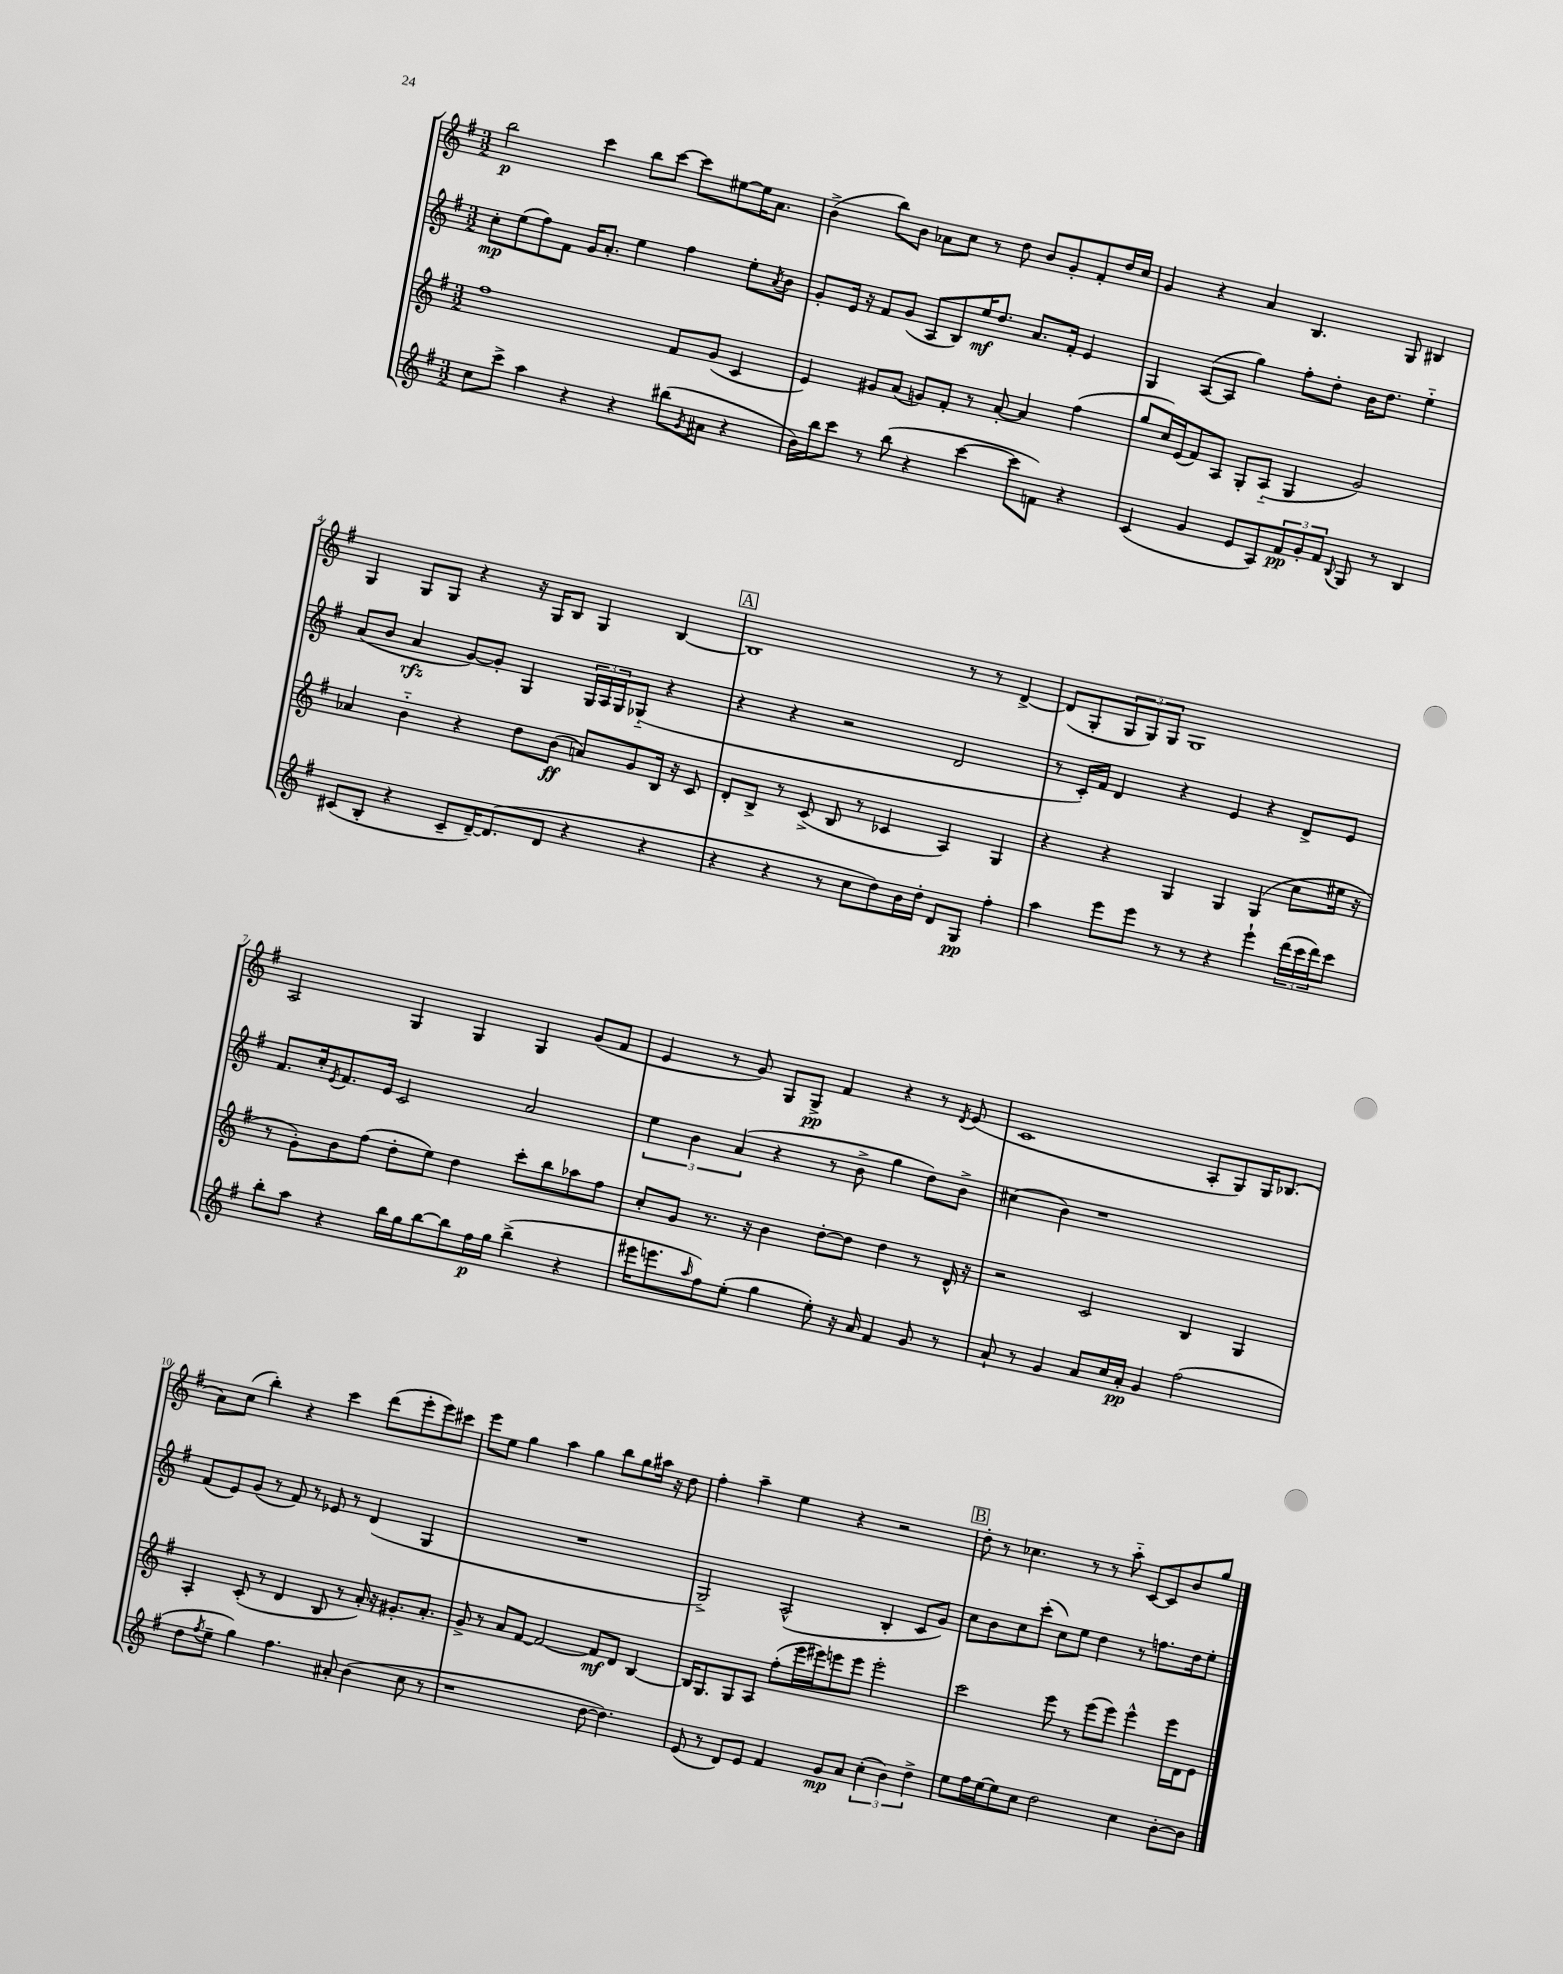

**kern	**dynam	**kern	**dynam	**kern	**dynam	**kern	**dynam
*part4	*part4	*part3	*part3	*part2	*part2	*part1	*part1
*staff4	*staff4	*staff3	*staff3	*staff2	*staff2	*staff1	*staff1
*clefG2	*	*clefG2	*	*clefG2	*	*clefG2	*
*k[f#]	*	*k[f#]	*	*k[f#]	*	*k[f#]	*
*M3/2	*	*M3/2	*	*M3/2	*	*M3/2	*
=1	=1	=1	=1	=1	=1	=1	=1
8cc\L	.	1ff#	.	8cc'\L	mp	2bb\	p
8ccc^\J	.	.	.	(8ee\	.	.	.
4aa\	.	.	.	8ff#\)	.	.	.
.	.	.	.	8f#\J	.	.	.
4r	.	.	.	16g/KL	.	4ccc\	.
.	.	.	.	8.a'/J	.	.	.
4r	.	.	.	4ee\	.	8bb\L	.
.	.	.	.	.	.	[8ccc\J	.
(8bb#X\L	.	8f#/L	.	4ff#\	.	8ccc\L]	.
8qg/	.	.	.	.	.	.	.
8a#X\J	.	(8g/J	.	.	.	[8ee#X\	.
4r	.	4c/	.	8ee'\L	.	16ee#\K]	.
.	.	.	.	.	.	8.a\J	.
.	.	.	.	8qa/	.	.	.
.	.	.	.	8b\J	.	.	.
=2	=2	=2	=2	=2	=2	=2	=2
16b\LL)	.	4e/)	.	8g'/L	.	(4b^\	.
16bb\J	.	.	.	.	.	.	.
8ccc\J	.	.	.	16e/Jk	.	.	.
.	.	.	.	16r	.	.	.
8r	.	8g#X/L	.	8f#/L	.	8bb\L)	.
(8bb\	.	(8a/J	.	(8g/J	.	8b\J	.
4r	.	8gn/L)	.	8A/L	.	8a-X\L	.
.	.	8f#'/J	.	8B/)	.	8cc\J	.
[4ccc\	.	8r	.	16ee/K	mf	8r	.
.	.	.	.	8.dd/J	.	.	.
.	.	[8a'/	.	.	.	8dd\	.
8ccc\L]	.	4a/]	.	8.a/L	.	8b/L	.
8fn\J)	.	.	.	.	.	8g'/	.
.	.	.	.	16f#'/Jk	.	.	.
4r	.	(4ff#\	.	4e/	.	8f#'/	.
.	.	.	.	.	.	16dd/L	.
.	.	.	.	.	.	16cc/JJ	.
=3	=3	=3	=3	=3	=3	=3	=3
(4c/	.	8gg/L	.	4G/	.	4g/	.
.	.	16cc/L)	.	.	.	.	.
.	.	(16e/J	.	.	.	.	.
4g/	.	8f#/)	.	([8A/L	.	4r	.
.	.	8A/J	.	8A/J]	.	.	.
8e/L	.	8G'/L	.	4gg\)	.	4a/	.
8A/)	.	(8A/J	.	.	.	.	.
12f#/	pp	4G/	.	8ff#'\L	.	4.B/	.
12g'/	.	.	.	.	.	.	.
.	.	.	.	8dd'\J	.	.	.
12f#/J	.	.	.	.	.	.	.
8qqB/	.	.	.	.	.	.	.
8G/	.	2g/)	.	16b\KL	.	.	.
.	.	.	.	8.dd\J	.	.	.
8r	.	.	.	.	.	8G/	.
4B/	.	.	.	4ee\	.	4B#X/	.
!!LO:LB:g=z
=4	=4	=4	=4	=4	=4	=4	=4
(8c#X/L	.	4a-X/	.	(8a/L	.	4G/	.
8B'/J	.	.	.	8b/J	.	.	.
4r	.	4b\	.	4a/	rfz	8G/L	.
.	.	.	.	.	.	8G/J	.
8c#~/L	.	4r	.	[8g/L)	.	4r	.
[16d~/K)	.	.	.	8g'/J]	.	.	.
(8.d/]	.	.	.	.	.	.	.
.	.	8dd\L	.	4G/	.	16r	.
.	.	.	.	.	.	16G/KL	.
8d/J	.	(8b\J	ff	.	.	8B/J	.
4r	.	8an/L)	.	24G/LL	.	4G/	.
.	.	.	.	24A/	.	.	.
.	.	.	.	24G/J	.	.	.
.	.	8g/	.	(8G-X/J	.	.	.
4r	.	16B/Jk	.	4r	.	[4B/	.
.	.	16r	.	.	.	.	.
.	.	8c/	.	.	.	.	.
!!LO:REH:place=s1:t=A
=5	=5	=5	=5	=5	=5	=5	=5
4r	.	8d'/L	.	4r	.	1B]	.
.	.	8B^/J	.	.	.	.	.
4r	.	8r	.	4r	.	.	.
.	.	(8c^/	.	.	.	.	.
8r	.	8B/	.	2r	.	.	.
8cc\L	.	8r	.	.	.	.	.
8dd\)	.	4c-X/	.	.	.	.	.
16b\L	.	.	.	.	.	.	.
16dd'\JJ	.	.	.	.	.	.	.
8d/L	.	4A/)	.	2d/	.	8r	.
8G/J	pp	.	.	.	.	8r	.
4ff#'\	.	4G/	.	.	.	[4d^/	.
=6	=6	=6	=6	=6	=6	=6	=6
4aa\	.	4r	.	8r	.	(8d/L]	.
.	.	.	.	16c'/LL)	.	8G'/	.
.	.	.	.	16f#/JJ	.	.	.
8eee\L	.	4r	.	4d/	.	12G/	.
.	.	.	.	.	.	12G/)	.
8eee\J	.	.	.	.	.	.	.
.	.	.	.	.	.	12G/J	.
8r	.	4G/	.	4r	.	1G	.
8r	.	.	.	.	.	.	.
4r	.	4G/	.	4e/	.	.	.
4eee`\	.	(4G/	.	4r	.	.	.
(24ddd\LL	.	8cc\L	.	8d^/L	.	.	.
24ccc\	.	.	.	.	.	.	.
24ddd\J)	.	.	.	.	.	.	.
8ccc\J	.	16ee#X\Jk	.	8e/J	.	.	.
.	.	16r	.	.	.	.	.
!!LO:LB:g=z
=7	=7	=7	=7	=7	=7	=7	=7
8bb'\L	.	8r	.	8.f#/L	.	2A/	.
8aa\J	.	8g'\L)	.	.	.	.	.
.	.	.	.	16cc'/k	.	.	.
.	.	.	.	8qe/	.	.	.
4r	.	8b\	.	8.f#/	.	.	.
.	.	(8ff#\J	.	.	.	.	.
.	.	.	.	16e/Jk	.	.	.
16bb\LL	.	8dd'\L	.	2c/	.	4G/	.
16gg\J	.	.	.	.	.	.	.
[8bb\	.	8ee\J)	.	.	.	.	.
8bb\]	.	4dd\	.	.	.	4G/	.
16ff#\L	p	.	.	.	.	.	.
16gg\JJ	.	.	.	.	.	.	.
(4bb^\	.	8ccc'\L	.	2a/	.	4G/	.
.	.	8bb\	.	.	.	.	.
4r	.	8aa-X\	.	.	.	(8g/L	.
.	.	8ff#\J	.	.	.	8f#/J	.
=8	=8	=8	=8	=8	=8	=8	=8
16eee#X\KL	.	8cc'/L	.	6ee\	.	4e/	.
8.eeen\	.	.	.	.	.	.	.
.	.	8g/J	.	.	.	.	.
.	.	.	.	6b\	.	.	.
16qqaa/	.	.	.	.	.	.	.
8ff#\)	.	8.r	.	.	.	8r	.
.	.	.	.	(6a/	.	.	.
(8ee'\J	.	.	.	.	.	8g/)	.
.	.	16r	.	.	.	.	.
4gg\	.	4b\	.	4r	.	8G/L	.
.	.	.	.	.	.	8G^/J	pp
8ee'\)	.	[8dd'\L	.	8r	.	4f#/	.
16r	.	8dd\J]	.	8b^\	.	.	.
16a/	.	.	.	.	.	.	.
4f#/	.	4dd\	.	4gg\	.	4r	.
8g/	.	8r	.	8dd\L)	.	8r	.
.	.	.	.	.	.	8qd/	.
8r	.	16d^^/	.	8b^\J	.	(8e/	.
.	.	16r	.	.	.	.	.
=9	=9	=9	=9	=9	=9	=9	=9
8a`/	.	2r	.	(4cc#X\	.	1c	.
8r	.	.	.	.	.	.	.
4g/	.	.	.	4b\)	.	.	.
8a/L	.	2c/	.	1r	.	.	.
16cc/L	.	.	.	.	.	.	.
16a'/JJ	pp	.	.	.	.	.	.
4g/	.	.	.	.	.	.	.
(2ff#\	.	4B/	.	.	.	8A'/L	.
.	.	.	.	.	.	8G/)	.
.	.	4G/	.	.	.	16G/K	.
.	.	.	.	.	.	(8.B-X/J	.
!!LO:LB:g=z
=10	=10	=10	=10	=10	=10	=10	=10
8dd\L	.	4A'/	.	(8f#/L	.	8a\L)	.
8qff#/	.	.	.	.	.	.	.
8ee~\J	.	.	.	8e/)	.	(8cc\J	.
4gg\)	.	(8c'/	.	(8g/J	.	4bb'\)	.
.	.	8r	.	8r	.	.	.
4.ff#\	.	4d/	.	8f#/)	.	4r	.
.	.	.	.	8r	.	.	.
.	.	8B/	.	8e-X/	.	4ccc\	.
8a#X'/	.	8r	.	8r	.	.	.
(4b\	.	16a'/)	.	(4d/	.	(8ddd\L	.
.	.	16r	.	.	.	.	.
.	.	8.g#X'/L	.	.	.	8eee'\	.
8cc\	.	.	.	4G/	.	8eee\)	.
.	.	8.a'/J	.	.	.	.	.
8r	.	.	.	.	.	8ccc#X\J	.
=11	=11	=11	=11	=11	=11	=11	=11
1r	.	8g^/	.	1.r	.	8eee\L	.
.	.	8r	.	.	.	8ee\J	.
.	.	8a/L	.	.	.	4gg\	.
.	.	[8f#/J	.	.	.	.	.
.	.	2f#/_	.	.	.	4aa\	.
.	.	.	.	.	.	4gg\	.
[8dd\	.	8f#/L]	mf	.	.	8bb\L	.
4.dd\])	.	8d/J	.	.	.	8gg\	.
.	.	[4B/	.	.	.	16aa#X\Jk	.
.	.	.	.	.	.	16r	.
.	.	.	.	.	.	8dd\	.
=12	=12	=12	=12	=12	=12	=12	=12
(8e/	.	16B/KL]	.	2G^/)	.	4ff#'\	.
.	.	8.G/	.	.	.	.	.
8r	.	.	.	.	.	.	.
8d/L)	.	8G/	.	.	.	4aa~\	.
8e/J	.	8A/J	.	.	.	.	.
4f#/	.	(8ff#'\L	.	(2A^^/	.	4ee\	.
.	.	16eee\L	.	.	.	.	.
.	.	16eee#X\J)	.	.	.	.	.
8g/L	mp	8eeen\	.	.	.	4r	.
8a/J	.	8eee\J	.	.	.	.	.
(6cc'\	.	2eee'\	.	4B'/	.	2r	.
6b\)	.	.	.	.	.	.	.
.	.	.	.	8c/L	.	.	.
6dd^\	.	.	.	.	.	.	.
.	.	.	.	8g/J)	.	.	.
!!LO:REH:place=s1:t=B
=13	=13	=13	=13	=13	=13	=13	=13
8ee\L	.	2ccc\	.	8cc\L	.	8dd'\	.
16ff#\L	.	.	.	8b\	.	8r	.
[16ee\J	.	.	.	.	.	.	.
8ee\]	.	.	.	8cc\	.	4.cc-X\	.
8cc\J	.	.	.	(8ccc'\J	.	.	.
2dd\	.	8eee\	.	8cc\L)	.	.	.
.	.	8r	.	8ee\J	.	8r	.
.	.	(8eee\L	.	4dd\	.	8r	.
.	.	8eee\J)	.	.	.	8aa\	.
4cc\	.	4eee^^\	.	8r	.	[8c/L	.
.	.	.	.	8.ffn\L	.	8c/]	.
[8b'\L	.	16eee\LL	.	.	.	8b/	.
.	.	16d\J	.	16dd\k	.	.	.
8b\J]	.	8e\J	.	8ee'\J	.	8gg/J	.
==	==	==	==	==	==	==	==
*-	*-	*-	*-	*-	*-	*-	*-
